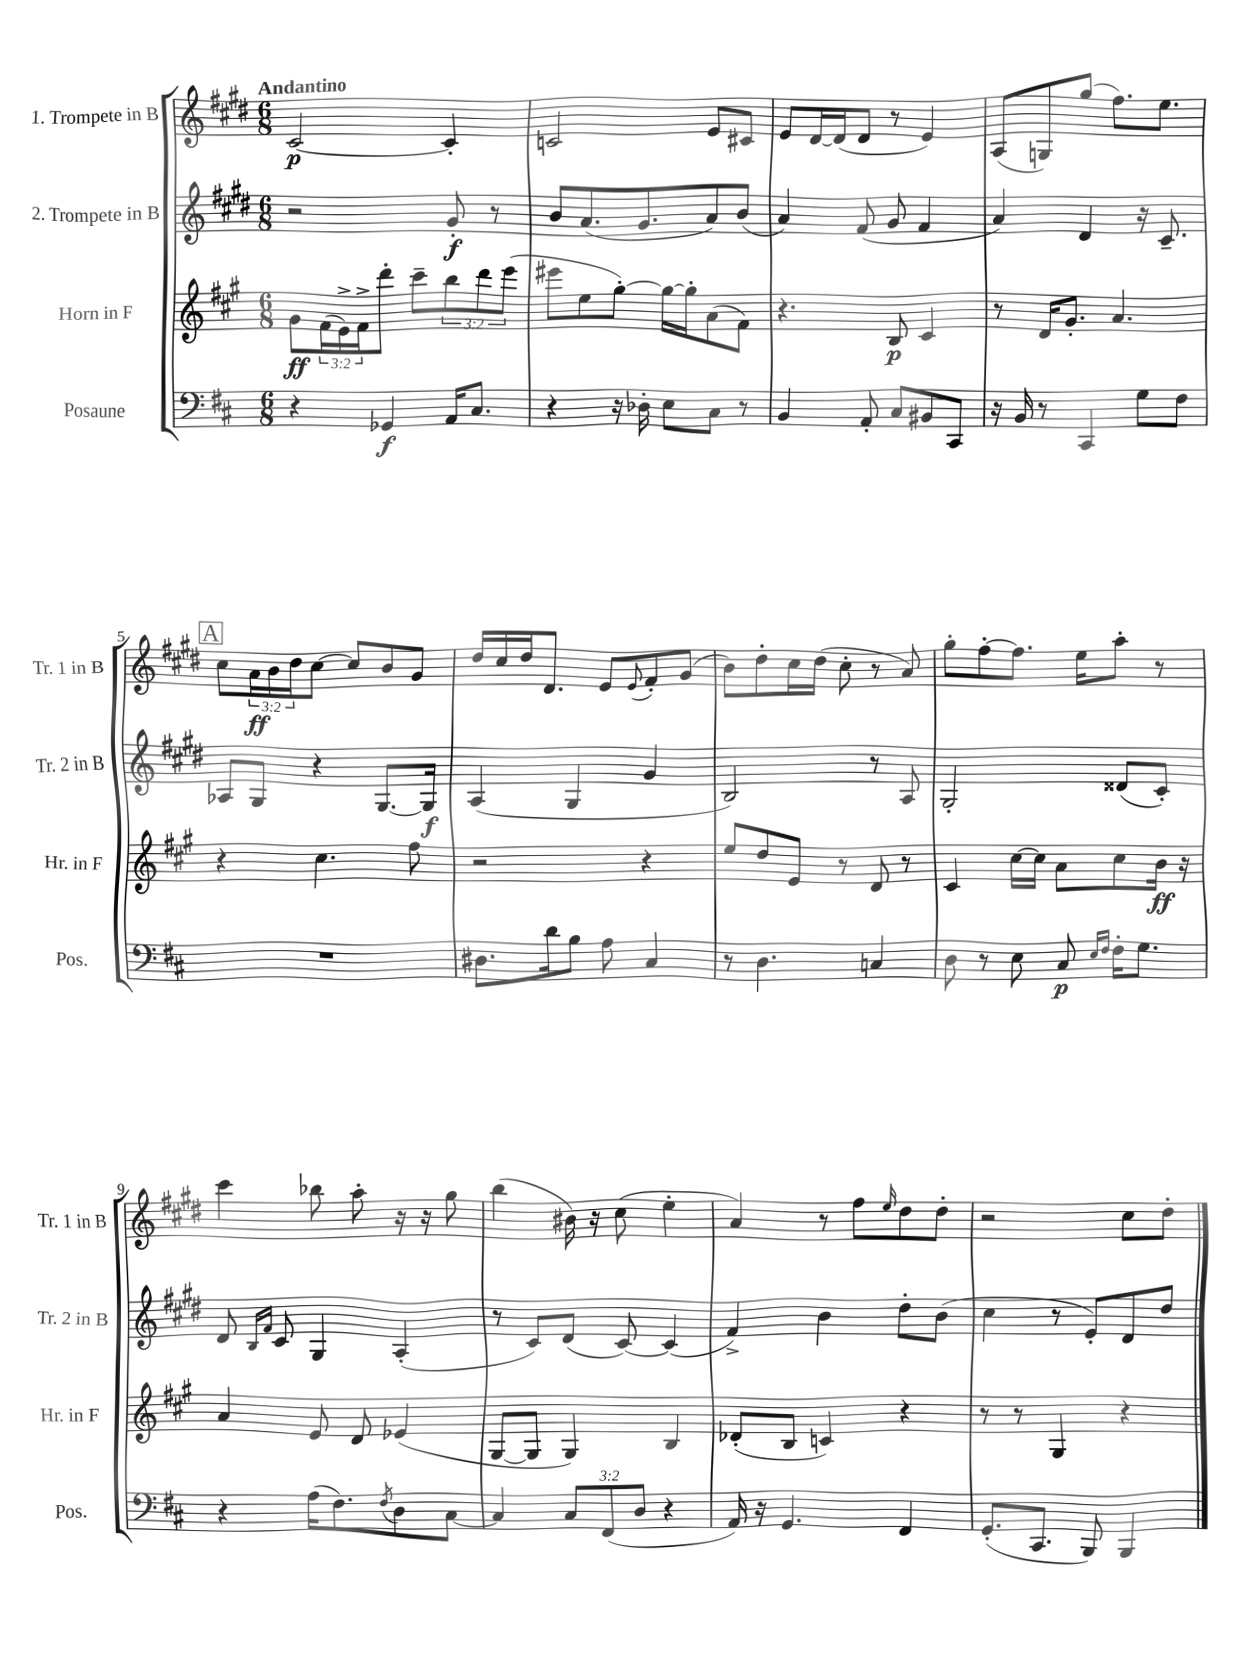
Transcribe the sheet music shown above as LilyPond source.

<<
\new StaffGroup <<
\new Staff = "s0" \with { instrumentName = "1. Trompete in B" shortInstrumentName = "Tr. 1 in B" } {
    \clef treble \key e \major \numericTimeSignature \time 6/8 \override Staff.TupletNumber.text = #tuplet-number::calc-fraction-text \tempo "Andantino"
    cis'2~\p cis'4-. |
    c'2 e'8 cis'8 |
    e'8 dis'16~ dis'16( dis'8 r8 e'4) |
    a8( g8) gis''8( fis''8.) e''8. |
    \mark \markup { \box "A" } cis''8 \tuplet 3/2 { a'16\ff b'16 dis''16 } cis''8~ cis''8 b'8 gis'8 |
    dis''16 cis''16 dis''16 dis'8. e'8 \appoggiatura { e'8 } fis'8-. gis'8( |
    b'8) dis''8-. cis''16 dis''16( cis''8-. r8 a'8) |
    gis''8-. fis''8~-. fis''8. e''16 a''8-. r8 |
    cis'''4 bes''8 a''8-. r16 r16 gis''8 |
    b''4( bis'16) r16 cis''8( e''4-. |
    a'4) r8 fis''8 \grace { e''16 } dis''8 dis''8-. |
    r2 cis''8 dis''8-. \bar "|." |
}
\new Staff = "s1" \with { instrumentName = "2. Trompete in B" shortInstrumentName = "Tr. 2 in B" } {
    \clef treble \key e \major \numericTimeSignature \time 6/8
    r2 gis'8-.\f r8 |
    b'8 a'8.( gis'8. a'8) b'8( |
    a'4) fis'8( gis'8 fis'4 |
    a'4) dis'4 r16 cis'8.-- |
    \mark \markup { \box "A" } aes8 gis8 r4 gis8.~ gis16\f |
    a4( gis4 gis'4 |
    b2) r8 a8 |
    gis2-. disis'8( cis'8-.) |
    dis'8 \grace { b16 fis'16 } cis'8 gis4 a4-.( |
    r8 cis'8) dis'8( cis'8~) cis'4( |
    fis'4->) b'4 dis''8-. b'8( |
    cis''4 r8 e'8-.) dis'8 dis''8 \bar "|." |
}
\new Staff = "s2" \with { instrumentName = "Horn in F" shortInstrumentName = "Hr. in F" } {
    \clef treble \key a \major \numericTimeSignature \time 6/8 \override Staff.TupletNumber.text = #tuplet-number::calc-fraction-text
    gis'8\ff \tuplet 3/2 { fis'16( e'16->) fis'16-> } d'''8-. cis'''8-- \tuplet 3/2 { b''8 d'''8 e'''8( } |
    eis'''8 e''8 gis''8~-.) gis''16~ gis''16-. a'8( fis'8) |
    r4. b8\p cis'4 |
    r8 d'16 gis'8.-. a'4. |
    \mark \markup { \box "A" } r4 cis''4. fis''8 |
    r2 r4 |
    e''8 d''8 e'8 r8 d'8 r8 |
    cis'4 cis''16~ cis''16 a'8 cis''8 b'16\ff r16 |
    a'4 e'8 d'8 ees'4( |
    gis8~ gis8 gis4) b4 |
    des'8-.( b8 c'4) r4 |
    r8 r8 gis4 r4 \bar "|." |
}
\new Staff = "s3" \with { instrumentName = "Posaune" shortInstrumentName = "Pos." } {
    \clef bass \key d \major \numericTimeSignature \time 6/8 \override Staff.TupletNumber.text = #tuplet-number::calc-fraction-text
    r4 ges,4\f a,16 cis8. |
    r4 r16 des16-. e8 cis8 r8 |
    b,4 a,8-. cis8 bis,8 cis,8 |
    r16 b,16 r8 cis,4 g8 fis8 |
    \mark \markup { \box "A" } R2. |
    dis8. d'16 b8 a8 cis4 |
    r8 d4. c4 |
    d8 r8 e8 cis8\p \grace { e16 fis16 } fis16-. g8. |
    r4 a16( fis8.) \acciaccatura { fis8 } d8 cis8~ |
    cis4 \tuplet 3/2 { cis8 fis,8( d8 } r4 |
    a,16) r16 g,4. fis,4 |
    g,8.-.( cis,8. b,,8) b,,4 \bar "|." |
}
>>
>>
